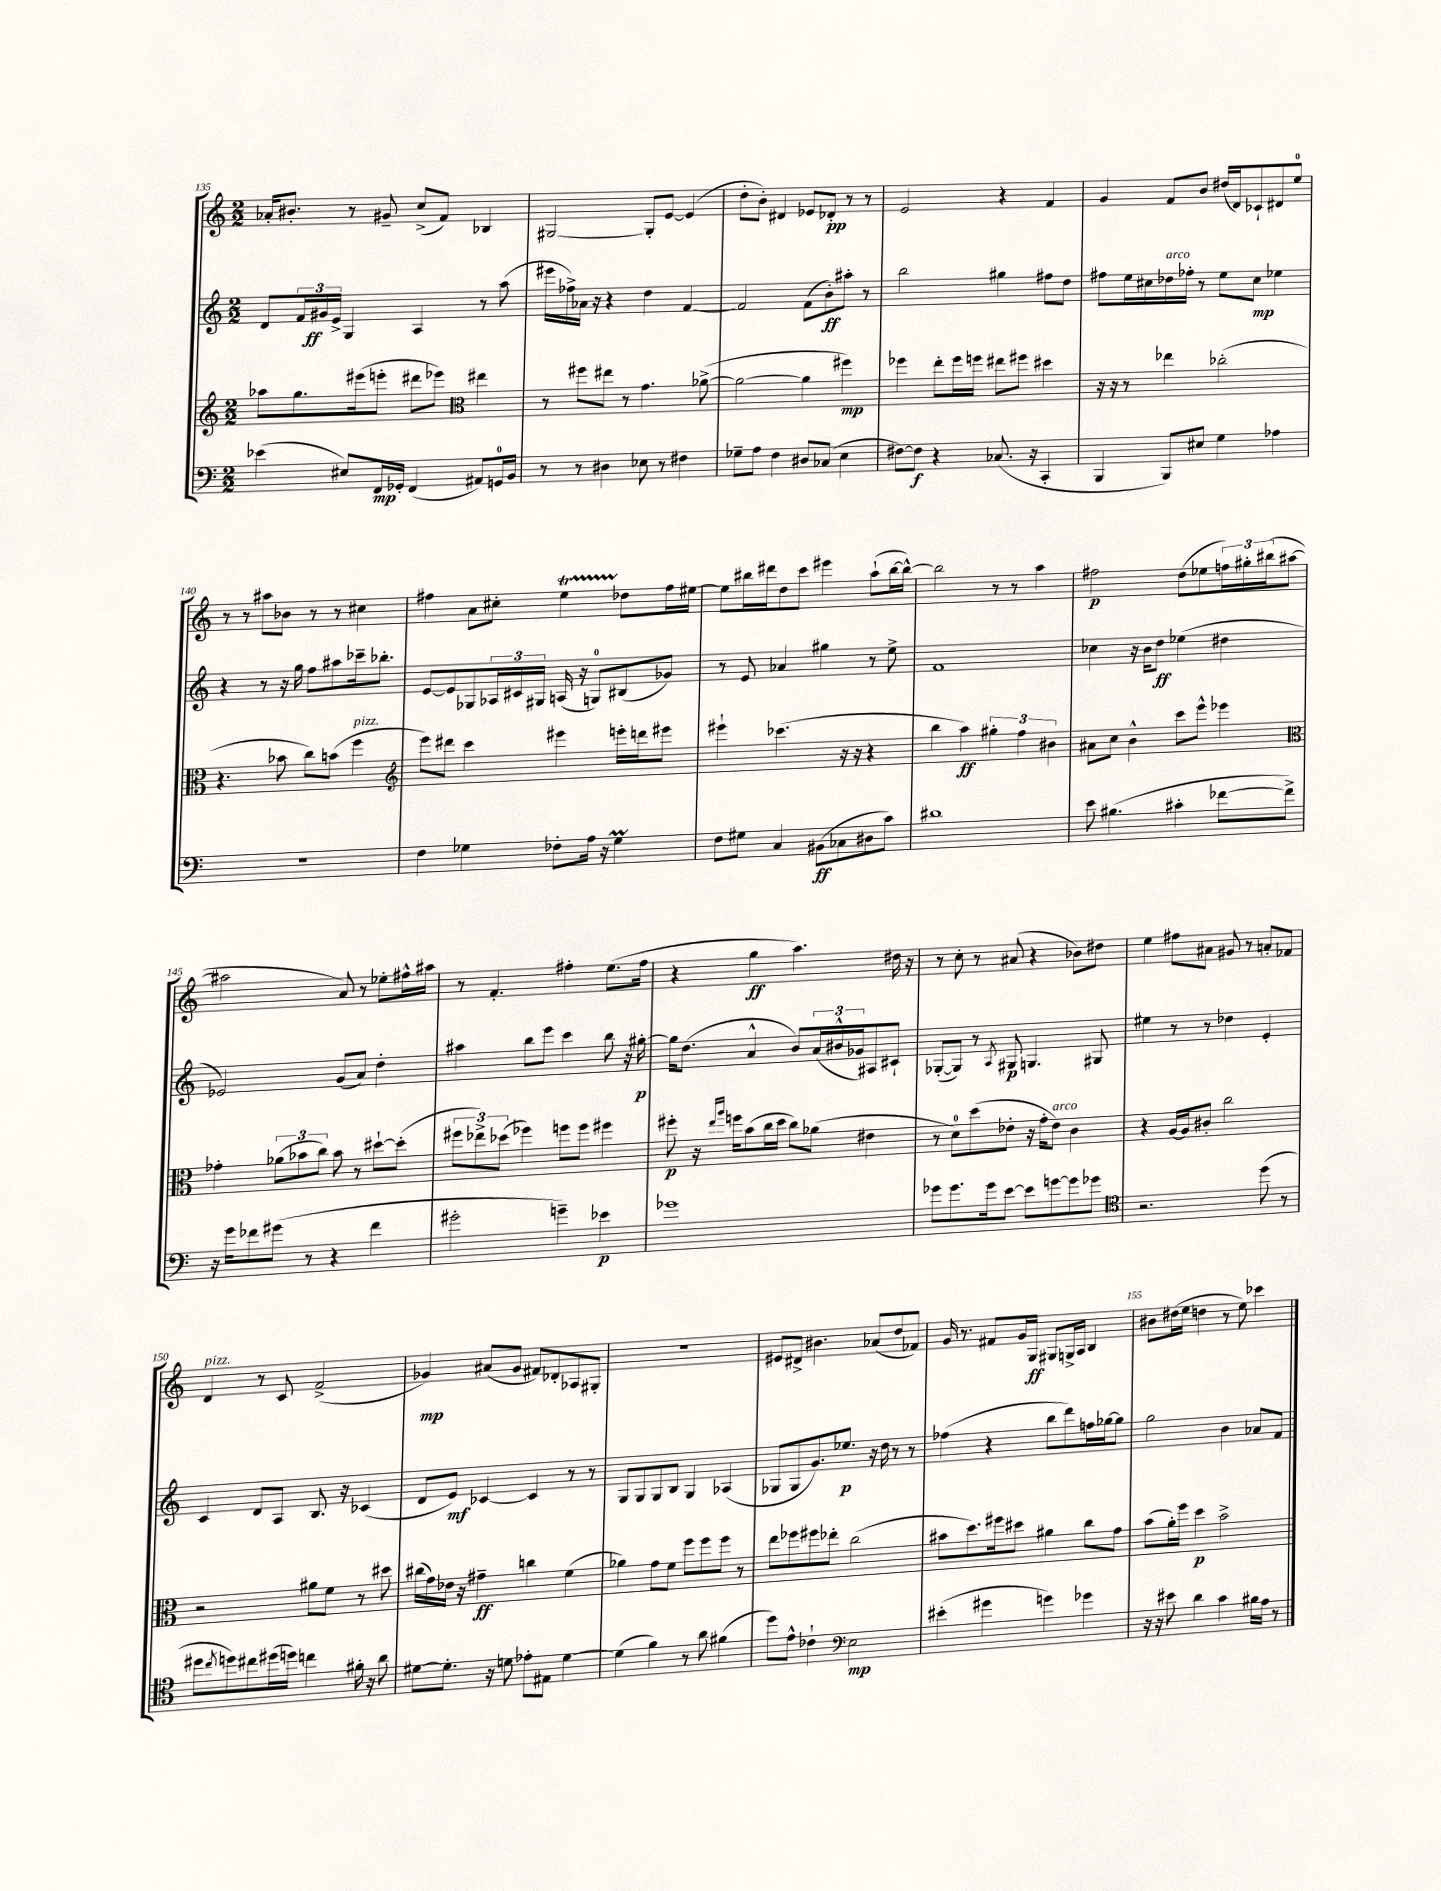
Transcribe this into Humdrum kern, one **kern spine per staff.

**kern	**kern	**kern	**kern
*staff4	*staff3	*staff2	*staff1
*clefF4	*clefG2	*clefG2	*clefG2
*k[]	*k[]	*k[]	*k[]
*M2/2	*M2/2	*M2/2	*M2/2
(4e-	8aa-	8d	16a-'
.	.	.	8.b#'
.	8.gg	24f	.
.	.	24g#	.
.	.	24e^	.
8E#)	.	4G	8r
.	(16eee#	.	.
16FF	8eee'	.	8g#~
16GG-'	.	.	.
(4FF	8ddd#	4A	(8cc^
.	8eee-)	.	8f)
*	*clefC3	*	*
8AA#)	4ee#	8r	4B-
16GG	.	(8aa	.
16BB	.	.	.
=	=	=	=
8r	8r	16eee#	[2G#
.	.	16ff-^)	.
8r	8ff#	16a-	.
.	.	16r	.
4D#	8ee#	4r	.
.	8r	.	.
8E-	4.g	4dd	8G#']
8r	.	.	[8e
4F#	.	[4f	(4e]
.	([8a-^	.	.
=	=	=	=
8G-~	2a-_	2f]	8dd'
8A	.	.	8b')
4F	.	.	4d#
8D#	4a-]	(8f	8e-
(8C-	.	8b')	8d-'
4E	4ff#)	8aa#'	8r
.	.	8r	8r
=	=	=	=
[8F#)	4ff-	2bb	2e
8F#]	.	.	.
4r	8ee'	.	.
.	16ff-	.	.
.	16ff	.	.
(8.C-	8ee#	4gg#	4r
.	8ff#	.	.
16r	.	.	.
4CC'	4dd#	8ff#	4f
.	.	8dd	.
=	=	=	=
4BBB	16r	8ff#	4g
.	16r	.	.
.	8r	16ee	.
.	.	16cc#	.
8BBB)	4ee-	16dd-	8f
.	.	16ff-'	.
8E#	.	8r	8b
4G	(2cc-'	8ee	(16dd#
.	.	.	16d)
.	.	8cc#	8c-`
4A-	.	4ee-	8d#
.	.	.	8ee
=	=	=	=
1r	4.r	4r	8r
.	.	.	8r
.	.	8r	8aa#
.	8b-	16r	8b-
.	.	16gg	.
.	8cc)	8ff	8r
.	(8b	8aa#	8r
.	4ff	16ccc-~	4cc#
.	.	8.bb-'	.
=	=	=	=
*	*clefG2	*	*
4F	8eee)	[8e	4ff#
.	8ddd#	8e]	.
4G-	4ccc	8G-	8a
.	.	24A-	8cc#'
.	.	24c#	.
.	.	24G#	.
8F-'	4eee#	(16A	4ee
.	.	16r	.
16A	.	8G)	.
16r	.	.	.
4G-	16eee'	(8B#	8dd-
.	16ddd	.	.
.	8eee#	8g-)	16ff#
.	.	.	[16ee#
=	=	=	=
8F	4eee#`	8r	8ee#]
8G#	.	8e	16bb#
.	.	.	16ddd#
4C	(4.ccc-	4a-	8dd
.	.	.	8ccc
(8BB#	.	4gg#	4eee#
8C-	16r	.	.
.	16r	.	.
8D#	4r	8r	(8aa`
8c)	.	8ee^	[16bb#
.	.	.	16bb#^^_)
=	=	=	=
1d#	4bb	1f	2bb#]
.	4aa)	.	.
.	6gg#'	.	8r
.	.	.	8r
.	6ff	.	.
.	.	.	4aa
.	6b#	.	.
=	=	=	=
8e	8a#	4cc-	2ff#
(4.B#	8cc	.	.
.	4b^^	16r	.
.	.	16b	.
.	.	8dd	.
4c#'	8ccc	(4ee-	(8dd
.	8eee^^	.	8ee-
[8f-	4eee-	4dd#	24ff)
.	.	.	24gg#'
.	.	.	(24bb#
8f-^])	.	.	[8aa#
=	=	=	=
*	*clefC3	*	*
16r	4g-'	2e-)	2aa#]
16g	.	.	.
8f-	.	.	.
(8g#	(12a-	.	.
.	12b-	.	.
8r	.	.	.
.	12cc)	.	.
4r	8b-	(8g	8a)
.	8r	8a)	8r
4f-	[8dd#`	4dd'	8ee-'
.	(8dd#']	.	16ff#^^
.	.	.	16aa#
=	=	=	=
2g#'	12ff#	4aa#	8r
.	12ee-^)	.	.
.	.	.	4.f'
.	(12dd-	.	.
.	4ff-)	8bb	.
.	.	8eee	.
4g~)	8ff	4ccc	4ff#'
.	8ff	.	.
4e-	4ff#	8bb	(8.ee
.	.	16r	.
.	.	[16gg#'	16ff#
=	=	=	=
1g-	8ff#'	16gg#]	4r
.	.	(8.dd	.
.	16r	.	.
.	16qqee	.	.
.	16qqaa	.	.
.	16ff	.	.
.	(8b	4a^^	4gg
.	16cc	.	.
.	16dd	.	.
.	8cc)	8b)	4.aa)
.	(8a-	(24a	.
.	.	24b#^^	.
.	.	24g-)	.
.	4e#	8A#	.
.	.	8c#`	16dd#
.	.	.	16r
=	=	=	=
8g-	8r	([8G-'	8r
8.g-	8d)	8G-])	8cc'
.	(8dd	8r	8r
16g-	.	.	.
.	.	8qA	.
[8e	8e-'	8G#	(8a#
8e]	16r	4.G	4r
.	16g'	.	.
[8g	8e-)	.	.
8g]	4c	.	8b-)
8g-	.	8G#	8dd#
=	=	=	=
*clefC4	*	*	*
2.r	4r	4ee#	4ee
.	[16A	8r	8ff#
.	16A]	.	.
.	8c#'	8r	8a#
.	2cc	4dd-	8g#
.	.	.	8r
(8dd	.	4e'	8a'
8r	.	.	8f-
=	=	=	=
8dd#	2r	4c	4d
8qcc	.	.	.
8dd)	.	.	.
8cc#	.	8d	8r
(16dd#	.	8A	8c
16dd)	.	.	.
4cc	8a#	8.B	(2f^
.	8f	.	.
.	.	16r	.
16f#'	8r	(4c-	.
16r	.	.	.
8a	8dd#	.	.
=	=	=	=
[8d#	(16cc#	8d	4g-)
.	16g)	.	.
8.d#']	16e-	8e)	.
.	16r	.	.
.	4g#~	[4c-	(8a#
16r	.	.	.
8d	.	.	8g-
8e-'	4cc	4c-]	8f#)
8E#	.	.	8d-'
[4d	(4f	8r	8A-
.	.	8r	8G#'
=	=	=	=
(4d]	4a-)	8G	1r
.	.	8G	.
4f)	8g	8G	.
.	8f	8B	.
8r	8ff	4G	.
8a	8ff	.	.
(4f#	8ff	(4A-	.
.	8r	.	.
=	=	=	=
8dd)	8ee	8G-	8e#
8e^^	8ff-	8G-	8d#^
4c-`	8ff#	8.g)	4.b#
.	8ee-'	.	.
.	.	8.ee-	.
*clefF4	*	*	*
2E	(2cc	.	.
.	.	16r	(8a-
.	.	16dd	.
.	.	8r	8dd
.	.	8r	8f-)
=	=	=	=
(4e#'	8b#	(4ff-	16g
.	.	.	8.r
.	8.dd)	.	.
4g#	.	4r	8f#
.	16ff#	.	.
.	8dd#	.	16g
.	.	.	16G
4g)	4a#	8bb	8G#
.	.	8ddd)	16G^
.	.	.	16A
4g-	8cc	16ff	4B
.	.	[16gg-	.
.	8g	8gg-]	.
=	=	=	=
16r	(8b	2gg	8b#
16r	.	.	.
8e#	16a')	.	(16dd#
.	16ff	.	16ee
4d	4dd	.	4dd
4c	2b^	4b	8r
.	.	.	8ee)
16B#	.	8a-	4ccc-
16A	.	.	.
8r	.	8f	.
==	==	==	==
*-	*-	*-	*-
